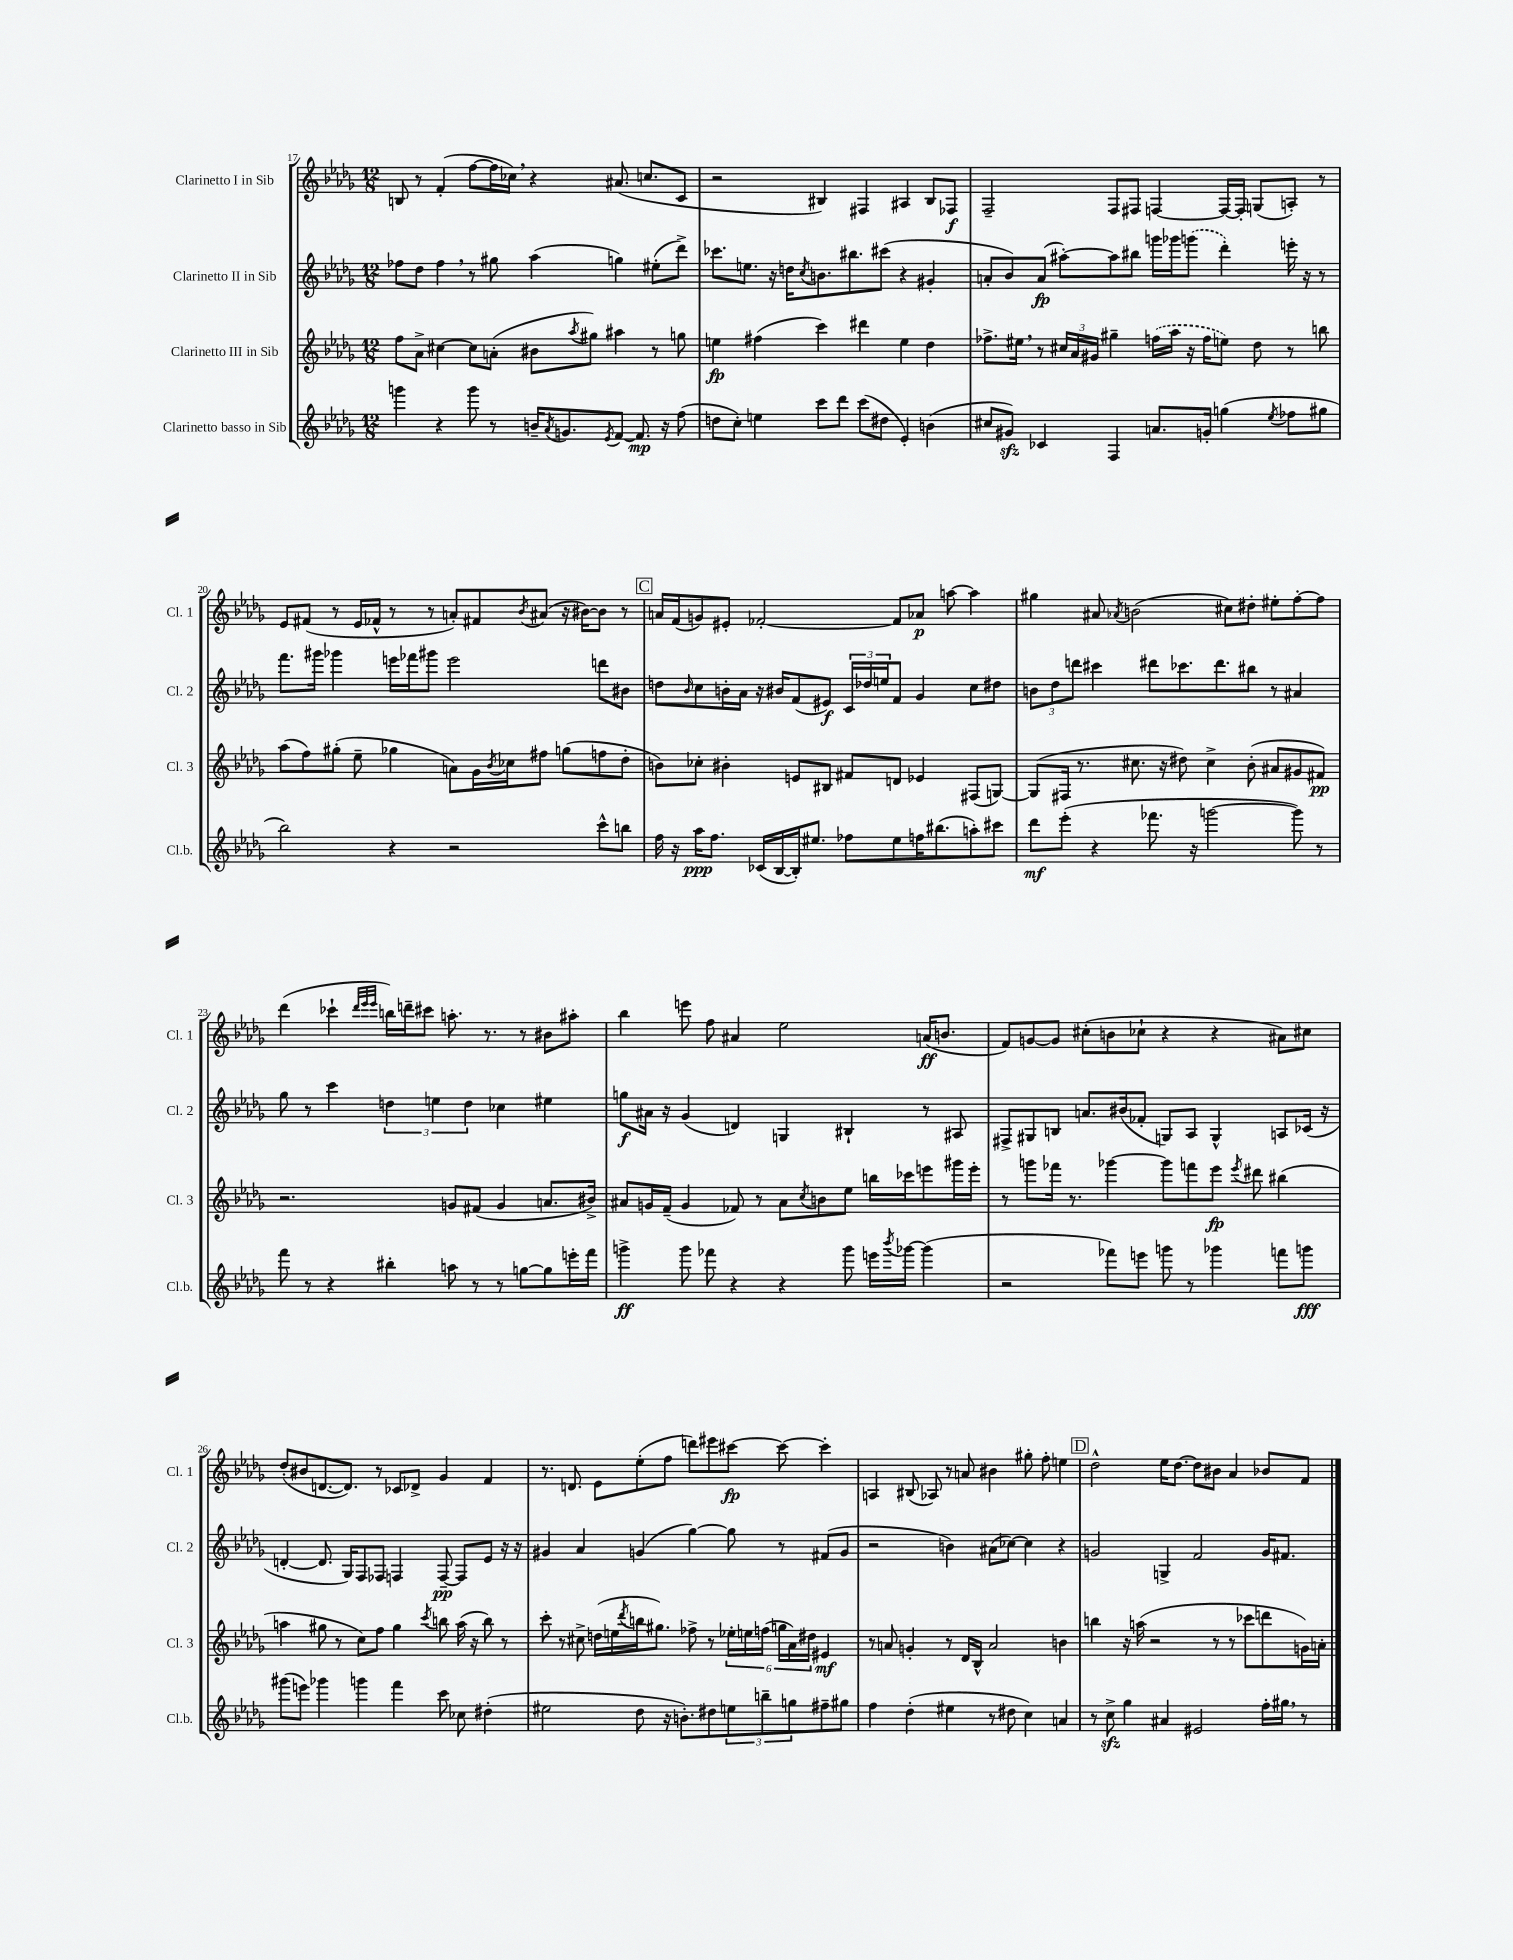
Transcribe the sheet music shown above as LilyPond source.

<<
\new StaffGroup <<
\new Staff = "s0" \with { instrumentName = "Clarinetto I in Sib" shortInstrumentName = "Cl. 1" } {
    \clef treble \key des \major \numericTimeSignature \time 12/8
    b8 r8 f'4-.( f''8~ f''16 ces''16) \breathe r4 ais'8.( c''8. c'8 |
    r2 bis4) fis4 ais4 bis8 fes8\f |
    f2-- f8 fis8 f4~ f16~ f16-. g8( a8-.) r8 |
    ees'8 fis'8( r8 ees'16 fes'16-^ r8 r8 a'8-.) fis'8 \acciaccatura { bes'8 } ais'8( r16 bis'16~) bis'8 r8 |
    \mark \markup { \box "C" } a'16 f'16( g'8) eis'8-. fes'2~-. fes'8 aes'8\p a''8~ a''4 |
    gis''4 ais'8 \acciaccatura { aes'8 } b'2( cis''8) dis''8-. eis''8-. f''8~-. f''8 |
    des'''4( ces'''4-! \grace { des'''32 ees'''32 ees'''32 } b''16) d'''16-- cis'''8 a''8.-. r8. r8 bis'8 ais''8-. |
    bes''4 e'''8 f''8 ais'4 ees''2 a'16\ff( b'8. |
    f'8) g'8~ g'8 cis''8-.( b'8 ces''8-! r4 r4 ais'8) cis''8 |
    des''8-.( bis'8 d'8.~ d'8.) r8 ces'8 des'8-> ges'4 f'4 |
    r8. d'8. ees'8 ees''8-.( f''8 d'''8) eis'''8 cis'''8~\fp cis'''8~ cis'''4-. |
    a4 bis8( aes8) r8 a'8 bis'4 gis''8-. f''8-. e''4 |
    \mark \markup { \box "D" } des''2-^ ees''16 des''8.~ des''8 bis'8 aes'4 bes'8 f'8 \bar "|." |
}
\new Staff = "s1" \with { instrumentName = "Clarinetto II in Sib" shortInstrumentName = "Cl. 2" } {
    \clef treble \key des \major \numericTimeSignature \time 12/8
    fes''8 des''8 fes''4 \breathe r8 gis''8 aes''4( g''4) eis''8-.( des'''8->) |
    ces'''8. e''8. r16 d''16 \acciaccatura { c''8 } b'8. bis''8. cis'''8( r4 gis'4-. |
    a'8-. bes'8) a'8\fp( ais''8~-.) ais''8 bis''8 g'''16 ges'''16 \once \slurDashed g'''8( des'''4-.) e'''16-. r16 r8 |
    f'''8. gis'''16 ges'''4 e'''16 fes'''16 gis'''8 e'''2 d'''8 bis'8 |
    \mark \markup { \box "C" } d''8 \grace { bes'16 } c''8 b'16-. aes'16 r16 bis'16 f'8( eis'8\f) \tuplet 3/2 { c'16 des''16 e''16 } f'8 ges'4 c''8 dis''8 |
    \tuplet 3/2 { b'8 des''8 d'''8 } cis'''4 dis'''8 ces'''8. dis'''8. bis''8 r8 ais'4 |
    ges''8 r8 c'''4 \tuplet 3/2 { d''4 e''4 d''4 } ces''4 eis''4 |
    g''8\f ais'16 r16 ges'4( d'4) g4 bis4-! r8 ais8 |
    fis8-> gis8 b8 a'8. bis'16( fes'8-. g8) aes8 g4-^ a8 ces'16( r16 |
    d'4~-. d'8. ges16) f8 fes8 f4 f8~--\pp f8 ees'8 r16 r16 |
    gis'4 aes'4 g'4( ges''4~) ges''8 r8 fis'8( g'8 |
    r2 b'4) ais'8( ces''8~) ces''4 r4 |
    \mark \markup { \box "D" } g'2 g4-> f'2 g'16 fis'8. \bar "|." |
}
\new Staff = "s2" \with { instrumentName = "Clarinetto III in Sib" shortInstrumentName = "Cl. 3" } {
    \clef treble \key des \major \numericTimeSignature \time 12/8
    f''8 aes'8-> cis''4~ cis''8 a'8-.( bis'8 \acciaccatura { aes''8 } gis''8) ais''4 r8 g''8 |
    e''4\fp fis''4( c'''4) dis'''4 e''4 des''4 |
    fes''8.-> eis''16 \breathe r8 \tuplet 3/2 { cis''16 aes'16 gis'16 } gis''4-- \once \slurDashed f''16( aes''16 r16 f''16 e''8) des''8 r8 b''8 |
    aes''8( f''8) gis''8-.( ees''8-- ges''4 a'8) ges'16 \acciaccatura { bes'8 } ces''16 fis''8 g''8( f''8 des''8-. |
    \mark \markup { \box "C" } b'8) ces''8-. bis'4-. e'8 bis8 fis'8 d'8 ees'4 fis8( g8~) |
    g8( fis16 r8. cis''8. r16 dis''8) cis''4-> bes'8-.( ais'8 gis'8 fis'8\pp) |
    r2. g'8 fis'8( g'4 a'8. bis'16->) |
    ais'8 g'16 f'16--( g'4 fes'8) r8 ais'8 \acciaccatura { c''8 } b'8 ees''8 b''16 ces'''16 e'''8 gis'''16 e'''16-. |
    r8 g'''8 fes'''16 r8. ges'''4~ ges'''8 f'''8 ees'''8\fp \acciaccatura { ees'''8 } dis'''8 bis''4( |
    a''4 gis''8 r8 c''8) f''8 gis''4 \acciaccatura { c'''8 } b''8 a''16( r16 b''8) r8 |
    c'''8-. r8 cis''8-> d''16( e''16 \acciaccatura { des'''8 } b''16 gis''8.) fes''8-> r8 \tuplet 6/4 { ees''16-. e''16 f''16( g''16 aes'16) dis''16 } eis'4\mf |
    r8 a'8 g'4-. r8 des'16 bes16-^ a'2 b'4 |
    \mark \markup { \box "D" } b''4 r16 a''16( r2 r8 r8 ces'''8 d'''8 g'16) a'16-. \bar "|." |
}
\new Staff = "s3" \with { instrumentName = "Clarinetto basso in Sib" shortInstrumentName = "Cl.b." } {
    \clef treble \key des \major \numericTimeSignature \time 12/8
    g'''4 r4 g'''8 r8 b'16-- \acciaccatura { aes'8 } g'8. \acciaccatura { ees'8 } f'8~ f'8.\mp r16 f''8( |
    d''8 c''8-.) e''4 c'''8 des'''8 c'''8( dis''8 ees'4-.) b'4( |
    cis''8 gis'8\sfz) ces'4 f4 a'8. g'16-. g''4( \acciaccatura { ees''8 } fes''8 gis''8 |
    bes''2) r4 r2 c'''8-^ b''8 |
    \mark \markup { \box "C" } f''16 r16 aes''16\ppp f''8. ces'16( bes16~ bes16-.) eis''8. fes''8 eis''8 f''16 bis''8.( a''8-.) cis'''8 |
    des'''8\mf ees'''8-.( r4 fes'''8. r16 g'''2~ g'''8) r8 |
    f'''8 r8 r4 bis''4-. a''8 r8 r8 g''8~ g''8 e'''16-. f'''16 |
    g'''4->\ff g'''8 fes'''8 r4 r4 g'''8 e'''16 \acciaccatura { bes'''8 } ges'''16~ ges'''4( |
    r2 fes'''8) e'''8 g'''8 r8 ges'''4 f'''8 g'''8\fff |
    gis'''8( e'''8) ges'''4 g'''4 f'''4 c'''8 ces''8 dis''4-.( |
    eis''2 des''8 r16 b'8.-.) dis''8 \tuplet 3/2 { e''8 b''8-- g''8 } fis''8-- gis''8 |
    f''4 des''4-.( eis''4 r8 dis''8 c''4) a'4 |
    \mark \markup { \box "D" } r8 c''8->\sfz ges''4 ais'4 eis'2 f''16-. gis''16 \breathe r8 \bar "|." |
}
>>
>>
\layout { \context { \Score currentBarNumber = #17 } }
